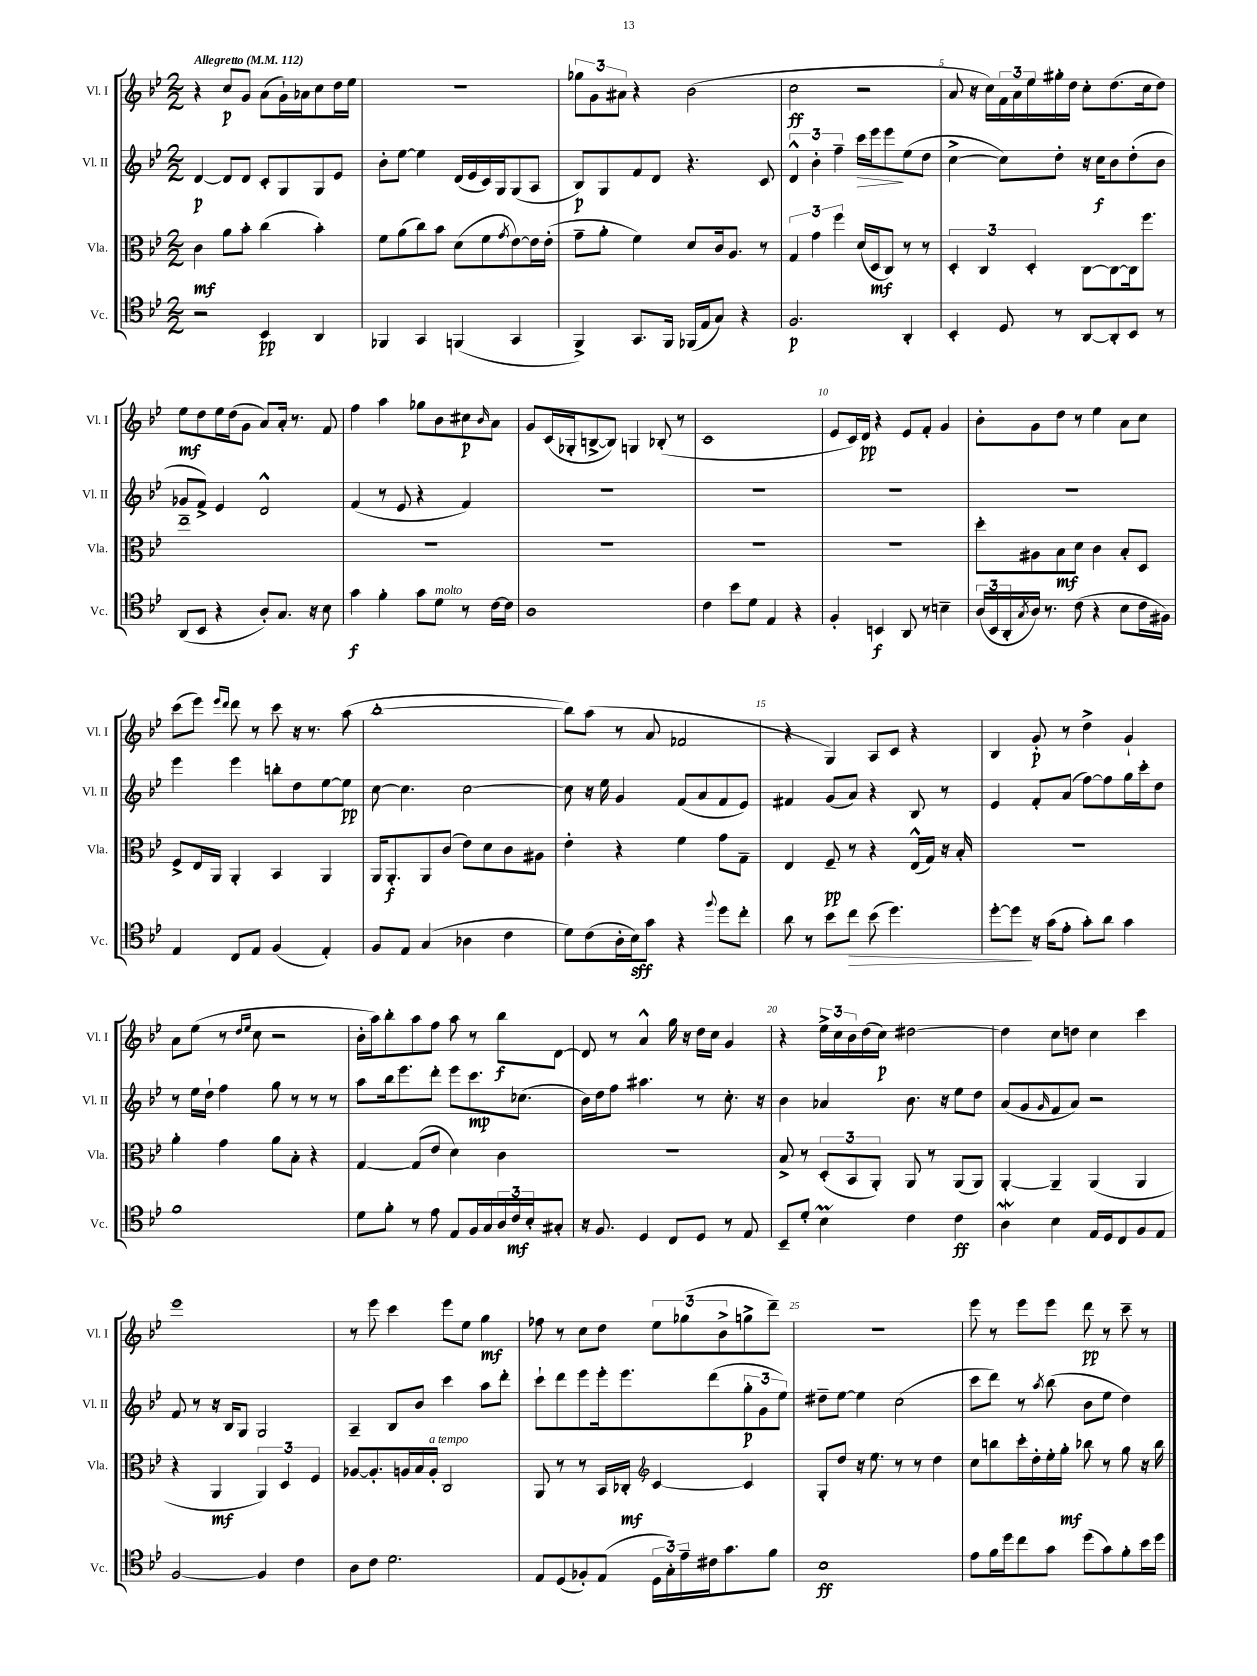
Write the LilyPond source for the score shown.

<<
\new StaffGroup <<
\new Staff = "s0" \with { instrumentName = "Vl. I" shortInstrumentName = "Vl. I" } {
    \clef treble \key bes \major \numericTimeSignature \time 2/2 \tempo "Allegretto" 4 = 112
    r4 c''8\p g'8 a'8( g'16-!) aes'16 c''8 d''16 ees''16 |
    R1 |
    \tuplet 3/2 { ges''8 g'8 ais'8 } r4 bes'2( |
    c''2\ff r2 |
    a'8 r16 c''16) \tuplet 3/2 { f'16 a'16 ees''16 } gis''16-. d''16 c''8-. d''8.( c''16 d''8) |
    ees''8\mf d''8 ees''16 d''16( g'8 a'8) a'16-. r8. f'8 |
    f''4 a''4 ges''8 bes'8 cis''8\p \grace { bes'16 } a'8 |
    g'8 c'16( ges16-. b8~-> b8) g4 bes8-.( r8 |
    c'1 |
    ees'8 c'16) d'16\pp r4 ees'8 f'8-. g'4 |
    bes'8-. g'8 d''8 r8 ees''4 a'8 c''8 |
    c'''8( ees'''8) \grace { ees'''16 d'''16 } d'''8 r8 c'''8 r16 r8. a''8( |
    bes''1~-. |
    bes''8) a''8( r8 a'8 fes'2 |
    r4 g4) a8 c'8 r4 |
    bes4 g'8-.\p r8 d''4-> g'4-! |
    a'8 ees''8( r8 \grace { d''16 ees''16 } c''8 r2 |
    bes'16-. a''16) bes''8-. a''8 f''8 a''8 r8 bes''8\f d'8~ |
    d'8 r8 a'4-^ g''16 r16 d''16 c''16 g'4 |
    r4 \tuplet 3/2 { ees''16-> c''16 bes'16 } d''16( c''16\p) dis''2~ |
    dis''4 c''8 d''8 c''4 c'''4 |
    ees'''1 |
    r8 ees'''8 c'''4 ees'''8 ees''8 g''4\mf |
    fes''8 r8 c''8 d''8 \tuplet 3/2 { ees''8 ges''8( bes'8-> } g''8-> d'''8--) |
    r1 |
    ees'''8 r8 ees'''8 ees'''8 d'''8\pp r8 c'''8-- r8 \bar "|." |
}
\new Staff = "s1" \with { instrumentName = "Vl. II" shortInstrumentName = "Vl. II" } {
    \clef treble \key bes \major \numericTimeSignature \time 2/2
    d'4~\p d'8 d'8 c'8-. g8 g8 ees'8 |
    bes'8-. ees''8~ ees''4 d'16( ees'16 c'16) g16 g8( a8 |
    bes8\p) g8 f'8 d'8 r4. c'8 |
    \tuplet 3/2 { d'4-^ bes'4-. f''4-- } c'''16\> ees'''16 ees'''8\! ees''8( d''8 |
    c''4~-> c''8) d''8-. r16 c''16\f bes'8 d''8-.( bes'8 |
    ges'8 f'8->) ees'4 d'2-^ |
    f'4( r8 ees'8 r4 f'4) |
    R1 |
    R1 |
    R1 |
    R1 |
    ees'''4 ees'''4 b''8-. d''8 ees''8~ ees''8\pp |
    c''8~ c''4. c''2~ |
    c''8 r16 ees''16 g'4 f'8( a'8 f'8 ees'8) |
    fis'4 g'8( a'8) r4 bes8 r8 |
    ees'4 f'8-. a'8( f''8~) f''8 g''16 c'''16-. d''8 |
    r8 ees''16 d''16-! f''4 g''8 r8 r8 r8 |
    a''8 bes''16 ees'''8. d'''8-. ees'''8 c'''8.\mp ces''8.( |
    bes'16) d''16 f''8 ais''4. r8 c''8.-. r16 |
    bes'4 aes'4 bes'8. r16 ees''8 d''8 |
    a'8( g'8 \grace { g'16 } f'8 a'8) r2 |
    f'8 r8 r16 bes16 g8 g2 |
    a4-- bes8 bes'8 c'''4 a''8 d'''8-. |
    c'''8-! d'''8 ees'''8 ees'''16-. ees'''8. d'''8( \tuplet 3/2 { g''8-.\p g'8 ees''8) } |
    dis''8-- ees''8~ ees''4 c''2( |
    c'''8 d'''8) r8 \acciaccatura { a''8 } bes''8( bes'8 ees''8 d''4) \bar "|." |
}
\new Staff = "s2" \with { instrumentName = "Vla." shortInstrumentName = "Vla." } {
    \clef alto \key bes \major \numericTimeSignature \time 2/2
    c'4\mf a'8 bes'8-. c''4( bes'4-.) |
    f'8 a'8( c''8) bes'8 d'8( f'8 \acciaccatura { g'8 } ees'8~) ees'16 ees'16-.( |
    g'8-- a'8-. f'4) d'8 c'16 a8. r8 |
    \tuplet 3/2 { g4 g'4 f''4 } d'16( d16\mf c8) r8 r8 |
    \tuplet 3/2 { d4-. c4 d4-. } c8~ c8~ c16 f''8. |
    ees''1-- |
    R1 |
    R1 |
    R1 |
    R1 |
    d''8-. ais8 bes8\mf d'8 c'4 bes8-. d8 |
    f8-> ees16 a,16 a,4-. bes,4 a,4 |
    a,16 a,8.-.\f a,8 c'8( ees'8) d'8 c'8 ais8 |
    ees'4-. r4 f'4 g'8 g8-- |
    ees4 f8--\pp r8 r4 ees16-^( g16) r16 bes16-. |
    R1 |
    a'4-. g'4 a'8 bes8-. r4 |
    g4~ g8( ees'8 d'4) c'4 |
    R1 |
    bes8-> r8 \tuplet 3/2 { d8-.( bes,8 a,8-.) } a,8 r8 a,8( a,8) |
    a,4~-. a,4-- a,4( a,4 |
    r4 a,4\mf \tuplet 3/2 { a,4) d4 f4 } |
    aes8~ aes8.-. a16 bes16 a16-.^\markup { \italic "a tempo" } c2 |
    a,8 r8 r8 bes,16 ces16-.\mf \clef treble c'4~ c'4 |
    g8-. d''8 r16 ees''8. r8 r8 d''4 |
    c''8 b''8 c'''16-. d''16-. ees''16-. g''16-.\mf bes''8 r8 g''8 r16 bes''16 \bar "|." |
}
\new Staff = "s3" \with { instrumentName = "Vc." shortInstrumentName = "Vc." } {
    \clef tenor \key bes \major \numericTimeSignature \time 2/2
    r2 bes,4\pp a,4 |
    fes,4 g,4 f,4( g,4 |
    f,4->) g,8. f,16 fes,16( ees16 g8) r4 |
    f2.\p a,4-. |
    bes,4-. d8 r8 a,8~ a,8-. bes,8 r8 |
    a,8( bes,8 r4 a8-.) g8. r16 bes8 |
    g'4\f f'4-. g'8 d'8^\markup { \italic "molto" } r8 c'16~ c'16 |
    a1 |
    c'4 bes'8 d'8 ees4 r4 |
    f4-. b,4\f a,8 r8 b4-- |
    \tuplet 3/2 { a16( bes,16 a,16-. } \acciaccatura { g8 } a16) r8. c'8( r4 bes8 c'16 fis16) |
    ees4 c8 ees8 f4( ees4-.) |
    f8 ees8 g4( aes4 c'4 |
    d'8) c'8( a16-. bes16\sff) g'8 r4 \appoggiatura { f''8 } d''8 c''8-. |
    a'8 r8 bes'8 c''8\> bes'8( d''4.) |
    d''8~-. d''8\! r16 g'16( ees'8-. g'8-.) a'8 g'4 |
    f'1 |
    d'8 f'8-. r8 ees'8 ees8 f16 g16 \tuplet 3/2 { a16 c'16\mf bes16-. } gis8-. |
    r16 f8. d4 c8 d8 r8 ees8 |
    bes,8-- d'8-. bes4\prall c'4 c'4\ff |
    a4\mordent bes4 ees16 d16 c8 f8 ees8 |
    f2~ f4 c'4 |
    a8 c'8 d'2. |
    ees8 d8( fes8-.) ees8( \tuplet 3/2 { d16 g16-.) ees'16-- } cis'16 g'8. f'8 |
    bes1\ff |
    ees'8 f'16 d''16 c''8 g'8 d''8( g'8) f'8-. bes'16 d''16 \bar "|." |
}
>>
>>
\layout { \context { \Score \override BarNumber.break-visibility = ##(#f #t #t) barNumberVisibility = #(every-nth-bar-number-visible 5) } }
